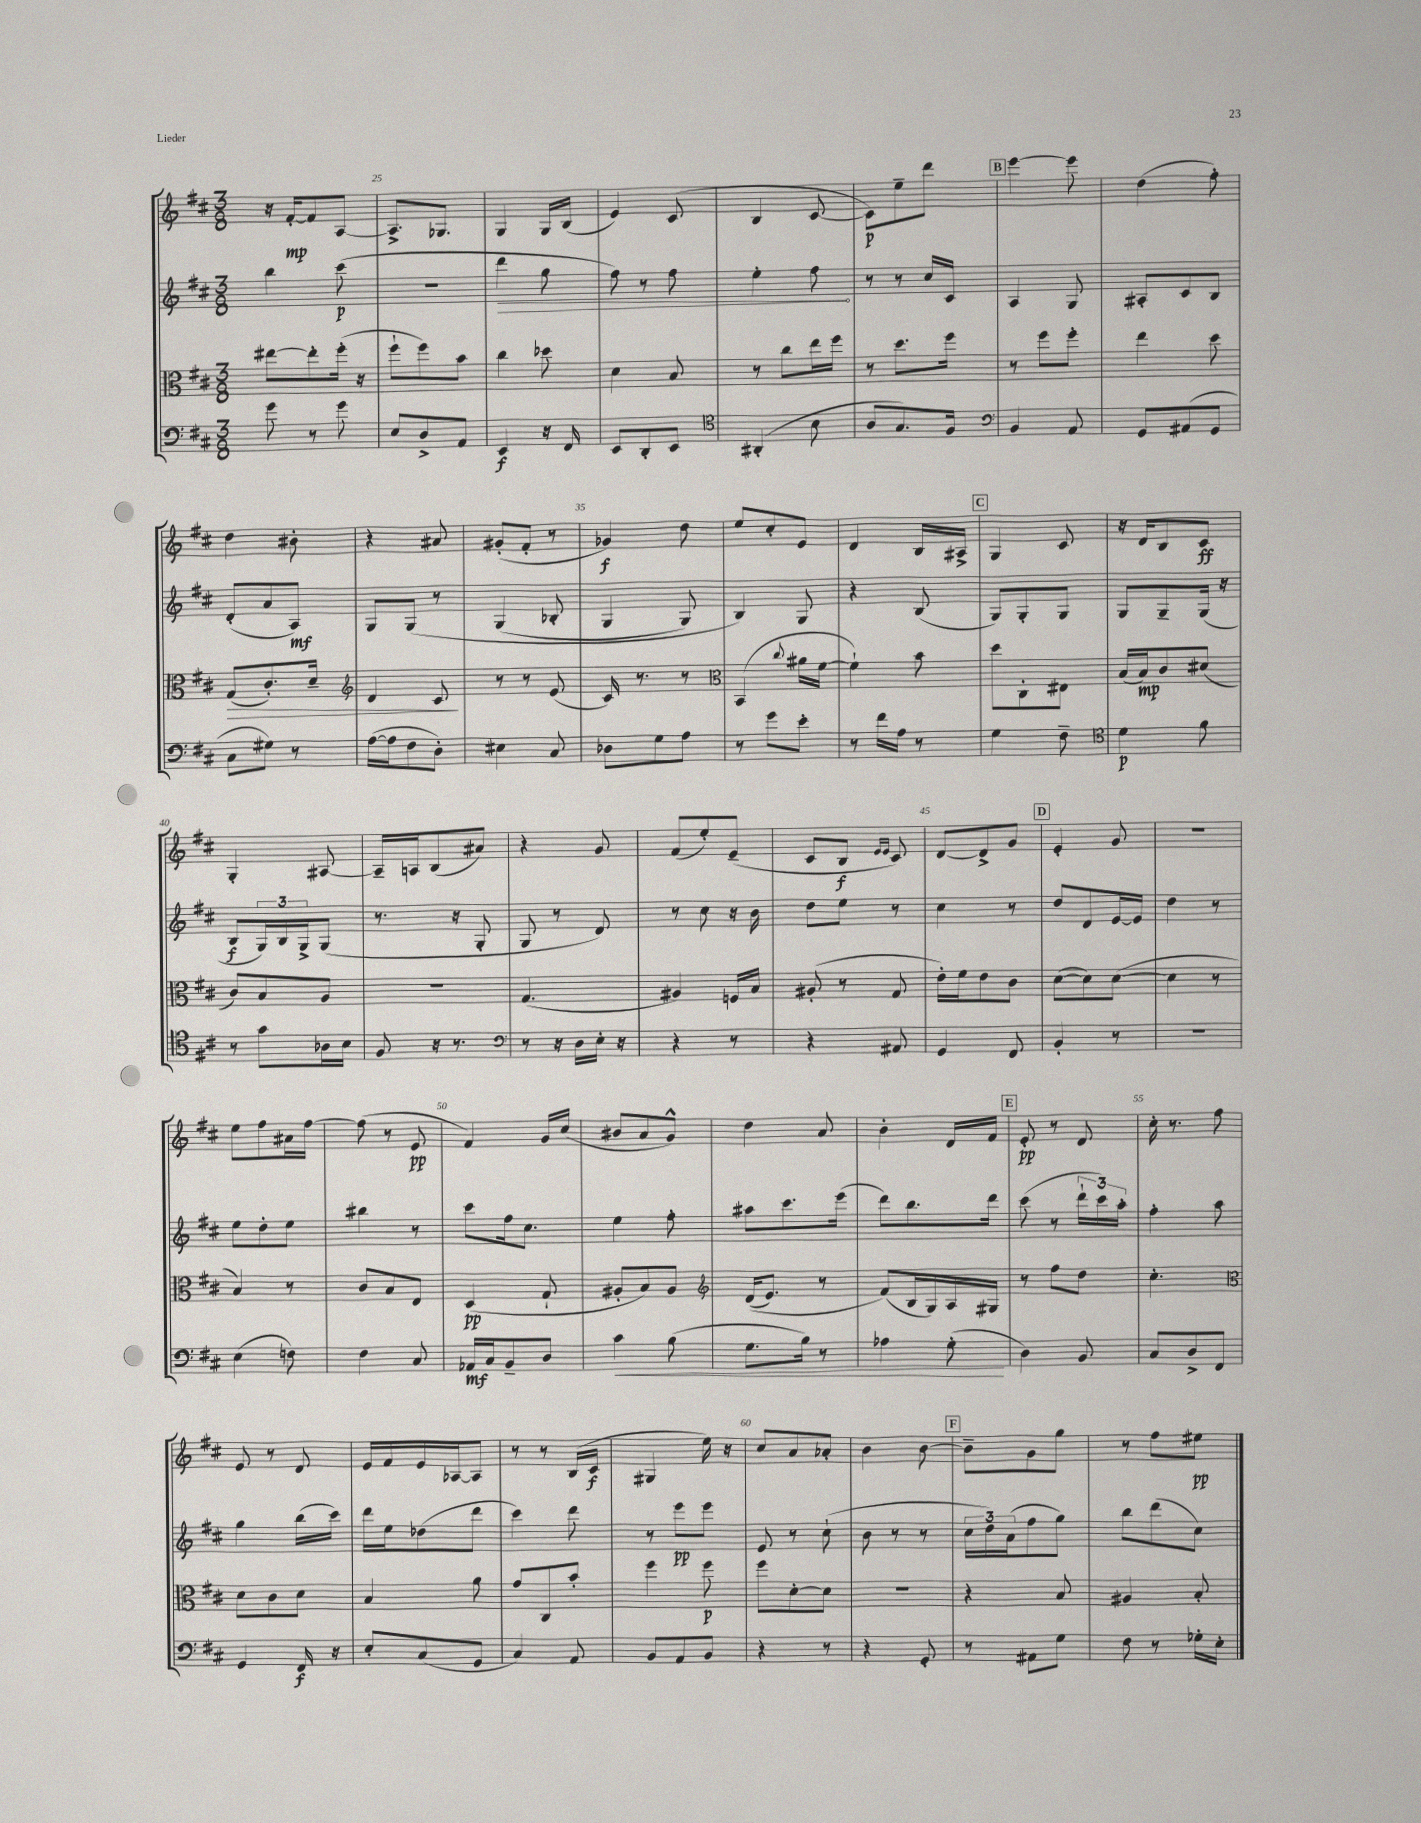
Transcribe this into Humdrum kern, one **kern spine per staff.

**kern	**dynam	**kern	**dynam	**kern	**dynam	**kern	**dynam
*part4	*part4	*part3	*part3	*part2	*part2	*part1	*part1
*staff4	*staff4	*staff3	*staff3	*staff2	*staff2	*staff1	*staff1
*clefF4	*	*clefC3	*	*clefG2	*	*clefG2	*
*k[f#c#]	*	*k[f#c#]	*	*k[f#c#]	*	*k[f#c#]	*
*M3/8	*	*M3/8	*	*M3/8	*	*M3/8	*
=24	=24	=24	=24	=24	=24	=24	=24
8g\	.	[8ee#X\L	.	4bb\	.	16r	.
.	.	.	.	.	.	[16f#'/KL	mp
8r	.	8ee#'\]	.	.	.	8f#/]	.
8g\	.	(16ff#'\Jk	.	(8ccc#\	p	[8A/J	.
.	.	16r	.	.	.	.	.
=25	=25	=25	=25	=25	=25	=25	=25
8E/L	.	8ff#`\L	.	4.r	.	8.A^/L]	.
8D^/	.	8ff#\)	.	.	.	.	.
.	.	.	.	.	.	8.G-X/J	.
8AA/J	.	8b\J	.	.	.	.	.
=26	=26	=26	=26	=26	=26	=26	=26
!	!	!	!	!	!LO:HP:b	!	!
4EE/	f	4cc#\	.	4ddd\	>	4G/	.
16r	.	8dd-X\	.	8gg\	.	16G/LL	.
16FF#/	.	.	.	.	.	(16B/JJ	.
=27	=27	=27	=27	=27	=27	=27	=27
8EE/L	.	4d\	.	8ff#\)	.	4e/)	.
8DD'/	.	.	.	8r	.	.	.
8EE/J	.	8B/	.	8ff#\	.	(8c#/	.
=28	=28	=28	=28	=28	=28	=28	=28
*clefC4	*	*	*	*	*	*	*
(4AA#X'/	.	8r	.	4ee'\	.	4B/	.
.	.	8cc#\L	.	.	.	.	.
8B\	.	16ee\L	.	8ff#\	.	[8c#/	.
.	.	16ff#\JJ	.	.	.	.	.
.	.	.	.	.	]	.	.
=29	=29	=29	=29	=29	=29	=29	=29
8A/L	.	8r	.	8r	.	8c#\L])	p
8.G/)	.	8.dd\L	.	8r	.	8ee~\	.
.	.	.	.	16cc#/LL	.	8ddd\J	.
16F#/Jk	.	16ff#\Jk	.	16c#/JJ	.	.	.
!!LO:REH:place=s1:t=B
=30	=30	=30	=30	=30	=30	=30	=30
*clefF4	*	*	*	*	*	*	*
4BB/	.	8r	.	4A/	.	[4eee\	.
.	.	8ff#\L	.	.	.	.	.
8AA/	.	8ff#'\J	.	8G/	.	8eee\]	.
=31	=31	=31	=31	=31	=31	=31	=31
8GG/L	.	4ee\	.	8A#X'/L	.	(4dd\	.
(8AA#X/	.	.	.	8c#/	.	.	.
8GG/J	.	8dd\	.	8B/J	.	8ff#'\)	.
!!LO:LB:g=z
=32	=32	=32	=32	=32	=32	=32	=32
!	!	!	!LO:HP:b	!	!	!	!
8C#\L	.	(8G/L	>	(8d'/L	.	4dd\	.
8G#X\J)	.	8.c#'/)	.	8a/	.	.	.
8r	.	.	.	8A/J)	mf	8b#X'\	.
.	.	16d~/Jk	.	.	.	.	.
=33	=33	=33	=33	=33	=33	=33	=33
*	*	*clefG2	*	*	*	*	*
([16A\LL	.	4d/	.	8G/L	.	4r	.
16A\J]	.	.	.	.	.	.	.
8F#\	.	.	.	(8G/J	.	.	.
8D'\J)	.	8c#/	.	8r	.	8a#X/	.
.	.	.	]	.	.	.	.
=34	=34	=34	=34	=34	=34	=34	=34
4E#X\	.	8r	.	(4G/	.	(8g#X'/L	.
.	.	8r	.	.	.	8f#'/J	.
8C#/	.	(8e/	.	8B-X'/	.	8r	.
=35	=35	=35	=35	=35	=35	=35	=35
8D-X\L	.	16c#/)	.	4G/	.	4g-X/)	f
.	.	8.r	.	.	.	.	.
8G\	.	.	.	.	.	.	.
8A\J	.	8r	.	8G/)	.	8dd\	.
=36	=36	=36	=36	=36	=36	=36	=36
*	*	*clefC3	*	*	*	*	*
8r	.	(4BB/	.	4B/)	.	8ee/L	.
8g\L	.	.	.	.	.	8cc#'/	.
.	.	8qqcc#/	.	.	.	.	.
8e'\J	.	16a#X\LL	.	8G/	.	8e/J	.
.	.	[16f#\JJ	.	.	.	.	.
=37	=37	=37	=37	=37	=37	=37	=37
8r	.	4f#`\])	.	4r	.	4d/	.
16f#\LL	.	.	.	.	.	.	.
16A\JJ	.	.	.	.	.	.	.
8r	.	8b\	.	(8B/	.	16B/LL	.
.	.	.	.	.	.	16A#X^/JJ	.
!!LO:REH:place=s1:t=C
=38	=38	=38	=38	=38	=38	=38	=38
4G\	.	8dd\L	.	8G/L)	.	4G/	.
.	.	8C#'\	.	8G'/	.	.	.
8F#~\	.	8E#X\J	.	8G/J	.	8c#/	.
=39	=39	=39	=39	=39	=39	=39	=39
*clefC4	*	*	*	*	*	*	*
4d\	p	(16B/LL	.	8G/L	.	16r	.
.	.	16B/J)	mp	.	.	16d/KL	.
.	.	8c#/	.	8G~/	.	8B/	.
8f#\	.	(8d#X/J	.	(16G/Jk	.	8c#/J	ff
.	.	.	.	16r	.	.	.
!!LO:LB:g=z
=40	=40	=40	=40	=40	=40	=40	=40
8r	.	8c#/L)	.	8B/L	f	4G'/	.
8g\L	.	8B/	.	24G/L)	.	.	.
.	.	.	.	24B/	.	.	.
.	.	.	.	24G^/J	.	.	.
16A-X\L	.	8A/J	.	(8G/J	.	[8A#X/	.
16B\JJ	.	.	.	.	.	.	.
=41	=41	=41	=41	=41	=41	=41	=41
8F#/	.	4.r	.	8.r	.	16A#~/LL]	.
.	.	.	.	.	.	16An/J	.
16r	.	.	.	.	.	(8B/	.
8.r	.	.	.	16r	.	.	.
.	.	.	.	8G'/	.	8a#X/J)	.
=42	=42	=42	=42	=42	=42	=42	=42
*clefF4	*	*	*	*	*	*	*
8r	.	(4.G/	.	8G/	.	4r	.
16r	.	.	.	8r	.	.	.
16D\LL	.	.	.	.	.	.	.
16E'\JJ	.	.	.	8d/)	.	8g/	.
16r	.	.	.	.	.	.	.
=43	=43	=43	=43	=43	=43	=43	=43
4r	.	4A#X/)	.	8r	.	(8f#/L	.
.	.	.	.	8cc#\	.	8ee'/)	.
8r	.	16Fn/LL	.	16r	.	(8e~/J	.
.	.	16B/JJ	.	16b\	.	.	.
=44	=44	=44	=44	=44	=44	=44	=44
4r	.	(8A#X'/	.	8dd\L	.	8c#/L	.
.	.	8r	.	8ee\J	.	8B/J	f
.	.	.	.	.	.	16qqe/LL	.
.	.	.	.	.	.	16qqe/JJ	.
8AA#X/	.	8G/	.	8r	.	8c#/)	.
=45	=45	=45	=45	=45	=45	=45	=45
4GG/	.	16e'\LL)	.	4cc#\	.	[8d/L	.
.	.	16f#\J	.	.	.	.	.
.	.	8e\	.	.	.	8d^/]	.
8FF#/	.	8c#\J	.	8r	.	8g/J	.
!!LO:REH:place=s1:t=D
=46	=46	=46	=46	=46	=46	=46	=46
4BB'/	.	([8d\L	.	8dd/L	.	4e'/	.
.	.	8d\])	.	8d/	.	.	.
8r	.	([8d\J	.	[16e/L	.	8g/	.
.	.	.	.	16e/JJ]	.	.	.
=47	=47	=47	=47	=47	=47	=47	=47
4.r	.	4d\]	.	4dd\	.	4.r	.
.	.	8r	.	8r	.	.	.
!!LO:LB:g=z
=48	=48	=48	=48	=48	=48	=48	=48
(4E\	.	4B/)	.	8ee\L	.	8ee\L	.
.	.	.	.	8dd'\	.	8ff#\	.
8Fn\)	.	8r	.	8ee\J	.	16a#X\L	.
.	.	.	.	.	.	[16ff#\JJ	.
=49	=49	=49	=49	=49	=49	=49	=49
4F#\	.	8c#/L	.	4bb#X\	.	(8ff#\]	.
.	.	8B/	.	.	.	8r	.
8C#/	.	8E/J	.	8r	.	8e/	pp
=50	=50	=50	=50	=50	=50	=50	=50
16AA-X/LL	mf	(4D/	pp	8ccc#\L	.	4f#/)	.
16C#/J	.	.	.	.	.	.	.
8BB~/	.	.	.	16ff#\k	.	.	.
.	.	.	.	8.cc#\J	.	.	.
8D/J	.	8G`/	.	.	.	16g/LL	.
.	.	.	.	.	.	(16cc#/JJ	.
=51	=51	=51	=51	=51	=51	=51	=51
!	!LO:HP:b	!	!	!	!	!	!
4c#\	<	8A#X'/L	.	4ee\	.	8b#X/L	.
.	.	8B/)	.	.	.	8a/	.
(8B\	.	8A#/J	.	8ff#'\	.	8g^^/J)	.
=52	=52	=52	=52	=52	=52	=52	=52
*	*	*clefG2	*	*	*	*	*
8.G\L	.	((16d/KL	.	8aa#X\L	.	4dd\	.
.	.	8.e/J)	.	.	.	.	.
.	.	.	.	8.ccc#\	.	.	.
16B\Jk)	.	.	.	.	.	.	.
8r	.	8r	.	.	.	8a/	.
.	.	.	.	(16eee\Jk	.	.	.
=53	=53	=53	=53	=53	=53	=53	=53
4A-X\	.	(8f#/L)	.	8ddd\L)	.	4b'\	.
.	.	16B/L	.	8.bb\	.	.	.
.	.	16G/)	.	.	.	.	.
(8G'\	.	16A/	.	.	.	16d/LL	.
.	.	16G#X/JJ	.	16ddd\Jk	.	16f#/JJ	.
.	[	.	.	.	.	.	.
!!LO:REH:place=s1:t=E
=54	=54	=54	=54	=54	=54	=54	=54
4D\)	.	8r	.	(8ccc#\	.	8e'/	pp
.	.	8ff#\L	.	8r	.	8r	.
8BB/	.	8dd\J	.	24ddd`\LL	.	8d/	.
.	.	.	.	24ccc#\)	.	.	.
.	.	.	.	24aa'\JJ	.	.	.
=55	=55	=55	=55	=55	=55	=55	=55
8C#/L	.	4.cc#'\	.	4ff#'\	.	16cc#'\	.
.	.	.	.	.	.	8.r	.
8D^/	.	.	.	.	.	.	.
8FF#/J	.	.	.	8aa\	.	8ff#\	.
!!LO:LB:g=z
=56	=56	=56	=56	=56	=56	=56	=56
*	*	*clefC3	*	*	*	*	*
4GG/	.	8d\L	.	4gg\	.	8e/	.
.	.	8c#\	.	.	.	8r	.
16FF#/	f	8d\J	.	(16bb\LL	.	8d/	.
16r	.	.	.	16ccc#\JJ)	.	.	.
=57	=57	=57	=57	=57	=57	=57	=57
8E'/L	.	4B/	.	16ddd\LL	.	16e/LL	.
.	.	.	.	16ee\J	.	16f#/	.
(8C#/	.	.	.	(8dd-X\	.	16e/	.
.	.	.	.	.	.	[16A-X/J	.
8GG/J	.	8a\	.	8ddd\J	.	8A-/J]	.
=58	=58	=58	=58	=58	=58	=58	=58
4C#/)	.	8g/L	.	4ccc#\)	.	8r	.
.	.	8C#/	.	.	.	8r	.
8AA/	.	8b'/J	.	8ddd\	.	(16B/LL	.
.	.	.	.	.	.	16c#/JJ	f
=59	=59	=59	=59	=59	=59	=59	=59
8BB/L	.	4ff#\	.	8r	.	4G#X/	.
8AA/	.	.	.	8eee\L	pp	.	.
8BB/J	.	8ff#\	p	8eee\J	.	16ee\)	.
.	.	.	.	.	.	16r	.
=60	=60	=60	=60	=60	=60	=60	=60
4r	.	8ff#\L	.	8e/	.	8cc#/L	.
.	.	[8d'\	.	8r	.	8a/	.
8r	.	8d\J]	.	(8cc#`\	.	8a-X'/J	.
=61	=61	=61	=61	=61	=61	=61	=61
4r	.	4.r	.	8b\	.	4b\	.
.	.	.	.	8r	.	.	.
8GG'/	.	.	.	8r	.	[8b\	.
!!LO:REH:place=s1:t=F
=62	=62	=62	=62	=62	=62	=62	=62
8r	.	4r	.	24cc#\LL	.	8b~\L]	.
.	.	.	.	24dd\)	.	.	.
.	.	.	.	(24a\J	.	.	.
8AA#X\L	.	.	.	8ff#\	.	8g\	.
8G\J	.	8B/	.	8gg\J)	.	8gg\J	.
=63	=63	=63	=63	=63	=63	=63	=63
8F#\	.	4A#X/	.	8bb\L	.	8r	.
8r	.	.	.	(8ddd\	.	8ff#\L	.
16G-X'\LL	.	8B'/	.	8cc#\J)	.	8ee#X\J	pp
16E'\JJ	.	.	.	.	.	.	.
==	==	==	==	==	==	==	==
*-	*-	*-	*-	*-	*-	*-	*-
